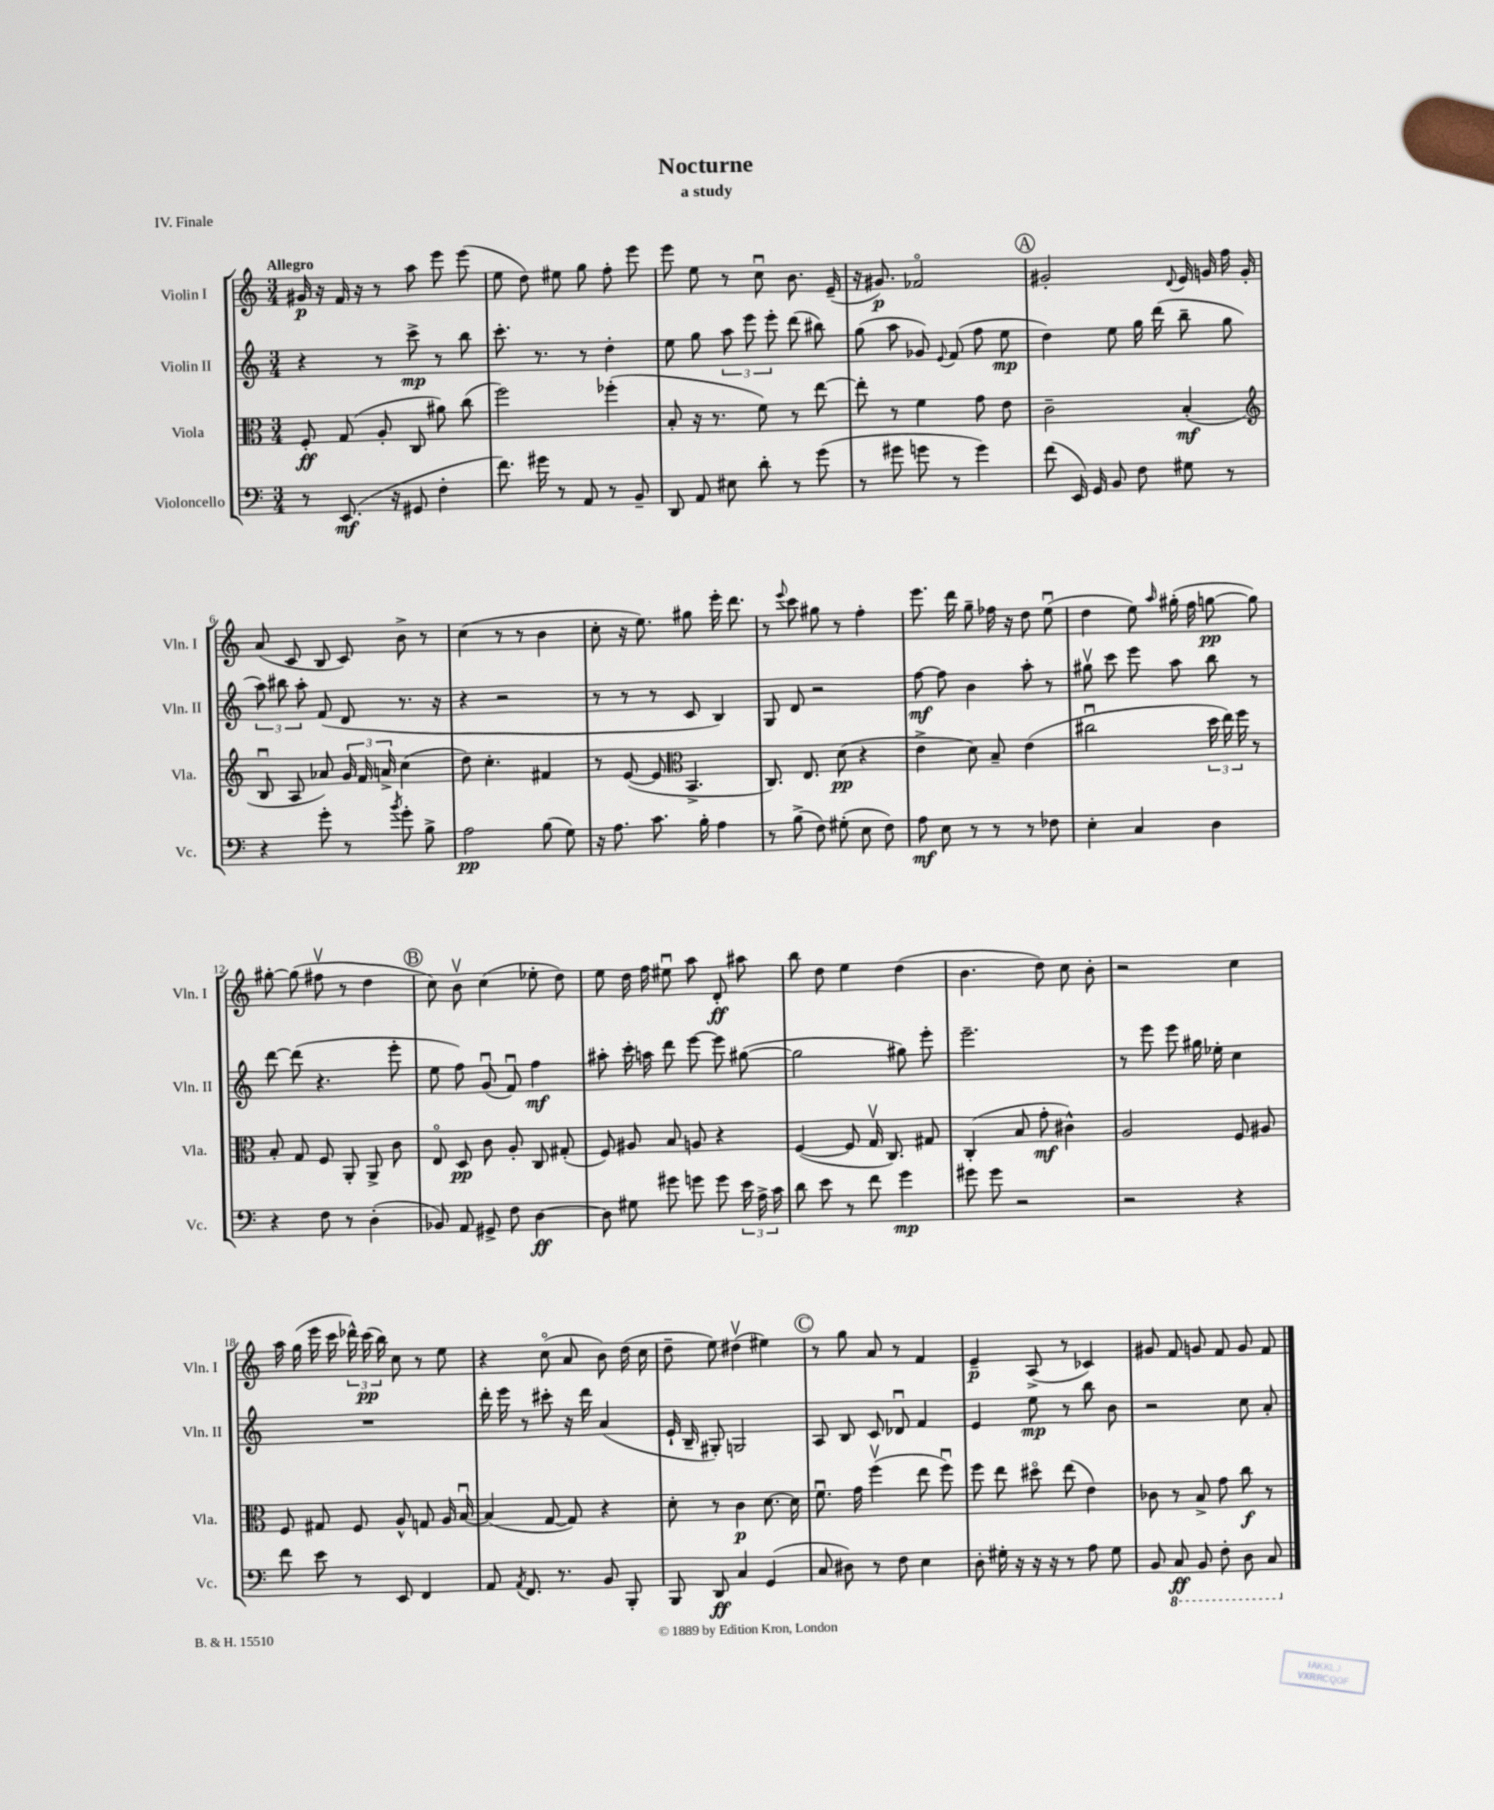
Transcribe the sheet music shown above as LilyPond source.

\header { title = "Nocturne" subtitle = "a study" piece = "IV. Finale" }
<<
\new StaffGroup <<
\new Staff = "s0" \with { instrumentName = "Violin I" shortInstrumentName = "Vln. I" } {
    \clef treble \key c \major \numericTimeSignature \time 3/4 \tempo "Allegro"
    \autoBeamOff gis'16\p r16 f'16 r16 r8 a''8 e'''8 e'''8( |
    e''8 d''8) eis''8 g''8 f''8-. e'''8 |
    e'''8 e''8 r8 c''8\downbow b'8. e'16--( |
    r16 gis'8.\p) fes'2\flageolet |
    \mark \markup { \circle "A" } gis'2-. \appoggiatura { d'8 } e'16 g'16 f''16 g'16-. |
    a'8( c'8 b8 c'8) b'8-> r8 |
    c''4( r8 r8 b'4 |
    c''8-. r16 e''8.) gis''8 e'''16-. d'''8. |
    r8 \appoggiatura { e'''8 } c'''8 gis''8 r8 f''4-. |
    e'''8. d'''16 g''8-- fes''16 r16 d''8 e''8\downbow( |
    d''4 e''8) \grace { a''16 } gis''16-.( f''16 g''8~\pp g''8) |
    gis''8~-. gis''8( fis''8\upbow r8 d''4 |
    \mark \markup { \circle "B" } c''8) b'8\upbow c''4( ees''8-. d''8) |
    e''8 d''16 f''16 eis''8\downbow a''8 d'8-.\ff ais''8 |
    b''8 d''8 e''4 d''4( |
    b'4. d''8) c''8 b'8-. |
    r2 c''4 |
    a''16 g''16( e'''16 c'''16 \tuplet 3/2 { des'''16-^) c'''16\pp( b''16) } c''8 r8 e''8 |
    r4 c''8\flageolet( a'8 b'8) d''16( c''16 |
    d''8-- e''8) dis''4\upbow( eis''4) |
    \mark \markup { \circle "C" } r8 g''8 a'8 r8 f'4 |
    e'4--\p a8->( r8 ces'4) |
    gis'8 f'8 g'8 f'8 g'8 f'8 \bar "|." |
}
\new Staff = "s1" \with { instrumentName = "Violin II" shortInstrumentName = "Vln. II" } {
    \clef treble \key c \major \numericTimeSignature \time 3/4
    \autoBeamOff r4 r8 c'''8->\mp r8 b''8 |
    c'''8.-. r8. r8 d''4-. |
    e''8 g''8 \tuplet 3/2 { a''8 e'''8 e'''8-. } d'''8( bis''8) |
    g''8( a''8 ges'8) \appoggiatura { e'8 } f'8( f''8 e''8\mp |
    \mark \markup { \circle "A" } d''4) e''8 g''16 d'''16( b''8-- g''8 |
    \tuplet 3/2 { a''8) bis''8 a''8-. } f'8( d'8 r8. r16 |
    r4 r2 |
    r8 r8 r8 c'8 b4) |
    g8 d'8 r2 |
    f''8~\mf f''8 b'4 a''8-. r8 |
    gis''8\upbow c'''8 e'''8 a''8 b''8 r8 |
    d'''8~ d'''8( r4. e'''8-. |
    \mark \markup { \circle "B" } e''8 f''8) g'8\downbow( f'8\downbow) f''4\mf |
    ais''8-. c'''16-. a''16 d'''8 e'''8~ e'''8 gis''8~( |
    gis''2 gis''8) e'''8-. |
    e'''2.-- |
    r8 e'''8 e'''8 gis''16 ees''16-. c''4 |
    R2. |
    d'''16-. e'''16 r8 cis'''8-. r16 d'''16 a'4( |
    e'16-! b16-- gis8-.) g2 |
    \mark \markup { \circle "C" } a8 b8 c'8 des'8\downbow f'4 |
    e'4 e''8\mp r8 b''8 b'8 |
    r2 c''8 a'8-. \bar "|." |
}
\new Staff = "s2" \with { instrumentName = "Viola" shortInstrumentName = "Vla." } {
    \clef alto \key c \major \numericTimeSignature \time 3/4
    \autoBeamOff f8-.\ff g8( a8-. c8 ais'8) c''8( |
    f''2) fes''4-.( |
    b8-. r16 r8. f'8) r8 e''8~ |
    e''8-. r8 f'4 g'8 e'8 |
    \mark \markup { \circle "A" } c'2-- b4-.\mf( |
    \clef treble b8\downbow a8 aes'8) \tuplet 3/2 { g'16 f'16 a'16-> } c''4( |
    d''8) c''4.-. fis'4 |
    r8 e'8~( e'8 \clef alto b,4.-> |
    c8.) e8. d'8\pp( r4 |
    e'4-> d'8) b8-- e'4( |
    cis''2\downbow \tuplet 3/2 { d''16 e''16) f''16 } r8 |
    b8-. g8 f8 a,8-. a,8-> c'8 |
    \mark \markup { \circle "B" } e8\flageolet d8\pp c'8 a8-. c8 gis8-.( |
    f8) ais8 b8 a8 r4 |
    f4~( f8 g16\upbow c8.) gis8 |
    c4-.( b8 g'8-.\mf cis'4-^) |
    a2 f8 ais8 |
    f8 gis8 f8 a8-^ g8 a16 b16~\downbow |
    b4( g8~ g8) r4 |
    d'8-. r8 c'4\p d'8.~ d'16 |
    \mark \markup { \circle "C" } f'8.\downbow g'16 f''4\upbow( e''8 f''8\downbow) |
    f''8 e''8 dis''8\flageolet e''8( e'4) |
    ces'8 r8 b8-> g'8 c''8\f r8 \bar "|." |
}
\new Staff = "s3" \with { instrumentName = "Violoncello" shortInstrumentName = "Vc." } {
    \clef bass \key c \major \numericTimeSignature \time 3/4
    \autoBeamOff r8 e,8.\mf( r16 gis,8 f4-. |
    f'8.) gis'16 r8 a,8 r8 b,8-- |
    d,8 a,8 eis8 d'8-. r8 g'8( |
    r8 gis'8 g'8 r8 g'4) |
    \mark \markup { \circle "A" } f'8( e,16) g,16 b,8 f8 gis8 r8 |
    r4 g'8-. r8 \acciaccatura { b'8 } g'8-. b8-> |
    a2\pp b8( g8) |
    r16 a8. c'8. b16-. a4 |
    r8 b8->( f8) gis8-.( e8 f8) |
    a8\mf e8 r8 r8 r8 fes8 |
    e4-. c4 d4 |
    r4 f8 r8 d4-.( |
    \mark \markup { \circle "B" } bes,8) a,8 gis,8-> f8 d4~\ff |
    d8 gis8 gis'8 g'8 g'8 \tuplet 3/2 { e'16 a16-> c'16 } |
    d'8 e'8 r8 f'8 g'4\mp |
    gis'8 gis'8 r2 |
    r2 r4 |
    f'8 e'8 r8 e,8 f,4 |
    a,8 \acciaccatura { a,8 } f,8. r8. b,8 b,,8-. |
    b,,8 d,8\ff c4 g,4( |
    \mark \markup { \circle "C" } c8 dis8) r8 f8 e4 |
    d8-. gis16-. r16 r16 r16 r8 a8 gis8 |
    b,8 \ottava #-1 c,8\ff b,,8 f,8-. d,8 c,8 \ottava #0 \bar "|." |
}
>>
>>
